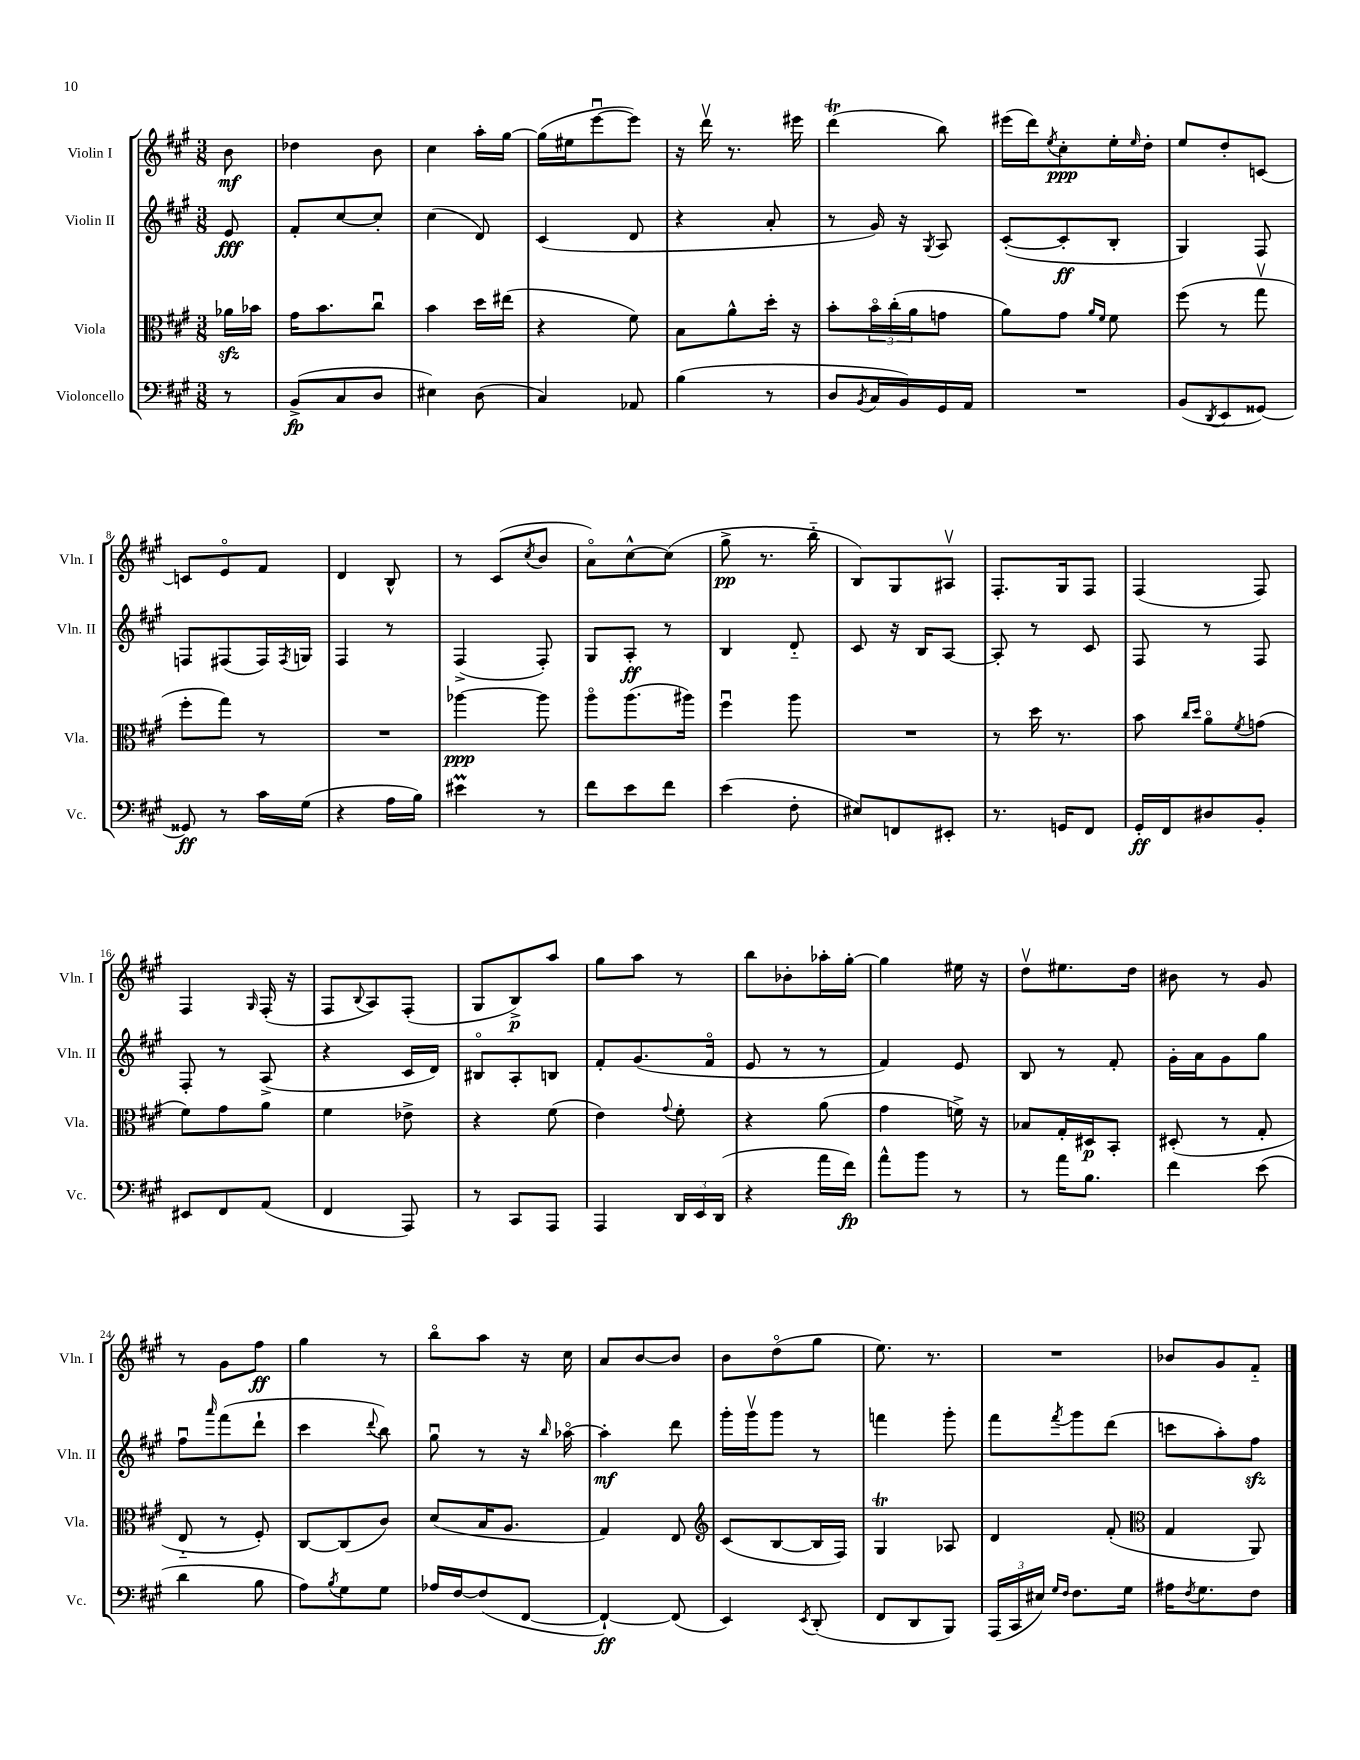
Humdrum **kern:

**kern	**dynam	**kern	**dynam	**kern	**dynam	**kern	**dynam
*part4	*part4	*part3	*part3	*part2	*part2	*part1	*part1
*staff4	*staff4	*staff3	*staff3	*staff2	*staff2	*staff1	*staff1
*I"Violoncello	*	*I"Viola	*	*I"Violin II	*	*I"Violin I	*
*I'Vc.	*	*I'Vla.	*	*I'Vln. II	*	*I'Vln. I	*
*clefF4	*	*clefC3	*	*clefG2	*	*clefG2	*
*k[f#c#g#]	*	*k[f#c#g#]	*	*k[f#c#g#]	*	*k[f#c#g#]	*
*M3/8	*	*M3/8	*	*M3/8	*	*M3/8	*
=	=	=	=	=	=	=	=
8r	.	16a-Xzz\LL	.	8e/	fff	8b\	mf
.	.	16b-X\JJ	.	.	.	.	.
=1	=1	=1	=1	=1	=1	=1	=1
(8BB^/L	fp	16g#\KL	.	8f#'/L	.	4dd-X\	.
.	.	8.b\	.	.	.	.	.
8C#/	.	.	.	[8cc#/	.	.	.
8D/J	.	8cc#u\J	.	8cc#'/J]	.	8b\	.
=2	=2	=2	=2	=2	=2	=2	=2
4E#X\)	.	4b\	.	(4cc#\	.	4cc#\	.
(8D\	.	16dd\LL	.	8d/)	.	16aa'\LL	.
.	.	(16ee#X\JJ	.	.	.	[16gg#\JJ	.
=3	=3	=3	=3	=3	=3	=3	=3
4C#/)	.	4r	.	(4c#/	.	(16gg#\LL]	.
.	.	.	.	.	.	16ee#X\J	.
.	.	.	.	.	.	[8eeeu\	.
8AA-X/	.	8f#\)	.	8d/	.	8eee\J])	.
=4	=4	=4	=4	=4	=4	=4	=4
(4B\	.	8B\L	.	4r	.	16r	.
.	.	.	.	.	.	16dddv\	.
.	.	8a^^\	.	.	.	8.r	.
8r	.	16dd'\Jk	.	8a'/	.	.	.
.	.	16r	.	.	.	16eee#X\	.
=5	=5	=5	=5	=5	=5	=5	=5
8D/L	.	8b'\L	.	8r	.	(4dddT\	.
8qBB/	.	.	.	.	.	.	.
16C#/L	.	24b\L	.	16g#/)	.	.	.
.	.	(24cc#'\	.	.	.	.	.
16BB/)	.	.	.	16r	.	.	.
.	.	24a\J	.	.	.	.	.
.	.	.	.	8qG#/	.	.	.
16GG#/	.	8gn\J	.	8A/	.	8bb\)	.
16AA/JJ	.	.	.	.	.	.	.
=6	=6	=6	=6	=6	=6	=6	=6
4.r	.	8a\L)	.	([8c#'/L	.	(16eee#X\LL	.
.	.	.	.	.	.	16ddd\J)	.
.	.	.	.	.	.	8qee/	.
.	.	8g#\J	.	8c#'/]	ff	8cc#'\	ppp
.	.	16qqa/LL	.	.	.	.	.
.	.	16qqf#/JJ	.	.	.	.	.
.	.	8f#\	.	8B'/J	.	16ee'\L	.
.	.	.	.	.	.	16qqee/	.
.	.	.	.	.	.	16dd'\JJ	.
=7	=7	=7	=7	=7	=7	=7	=7
(8BB/L	.	(8ff#\	.	4G#/)	.	8ee/L	.
8qDD/	.	.	.	.	.	.	.
8EE/	.	8r	.	.	.	8dd'/	.
[8GG##X/J)	.	8gg#v\	.	8F#/	.	[8cn/J	.
!!LO:LB:g=z
=8	=8	=8	=8	=8	=8	=8	=8
8GG##X/]	ff	8ff#'\L	.	8Fn/L	.	8cn/L]	.
8r	.	8gg#\J)	.	(8F#X/	.	8e/	.
16c#\LL	.	8r	.	16F#/L)	.	8f#/J	.
.	.	.	.	8qF#/	.	.	.
(16G#\JJ	.	.	.	16Gn/JJ	.	.	.
=9	=9	=9	=9	=9	=9	=9	=9
4r	.	4.r	.	4F#/	.	4d/	.
16A\LL	.	.	.	8r	.	8B^^/	.
16B\JJ)	.	.	.	.	.	.	.
=10	=10	=10	=10	=10	=10	=10	=10
4e#Xm\	.	[4aa-X\	ppp	(4F#^/	.	8r	.
.	.	.	.	.	.	(8c#/L	.
.	.	.	.	.	.	8qcc#/	.
8r	.	8aa-\]	.	8F#'/)	.	8b/J	.
=11	=11	=11	=11	=11	=11	=11	=11
8f#\L	.	8aa\L	.	8G#/L	.	8a\L)	.
8e\	.	(8.aa\	.	8A'/J	ff	[8cc#^^\	.
8f#\J	.	.	.	8r	.	(8cc#\J]	.
.	.	16aa#X\Jk)	.	.	.	.	.
=12	=12	=12	=12	=12	=12	=12	=12
(4e\	.	4ff#u\	.	4B/	.	8gg#^\	pp
.	.	.	.	.	.	8.r	.
8F#'\	.	8aa\	.	8d/	.	.	.
.	.	.	.	.	.	16bb\	.
=13	=13	=13	=13	=13	=13	=13	=13
8E#X/L)	.	4.r	.	8c#/	.	8B/L)	.
8FFn/	.	.	.	16r	.	8G#/	.
.	.	.	.	16B/KL	.	.	.
8EE#X'/J	.	.	.	[8A/J	.	8A#Xv/J	.
=14	=14	=14	=14	=14	=14	=14	=14
8.r	.	8r	.	8A'/]	.	8.F#'/L	.
.	.	16dd\	.	8r	.	.	.
16GGn/KL	.	8.r	.	.	.	16G#/k	.
8FF#/J	.	.	.	8c#/	.	8F#/J	.
=15	=15	=15	=15	=15	=15	=15	=15
16GG#'/LL	ff	8b\	.	8F#/	.	(4F#/	.
16FF#/J	.	.	.	.	.	.	.
.	.	16qqcc#/LL	.	.	.	.	.
.	.	16qqdd/JJ	.	.	.	.	.
8D#X/	.	8a\L	.	8r	.	.	.
.	.	8qf#/	.	.	.	.	.
8BB'/J	.	(8gn\J	.	8F#/	.	8F#/)	.
!!LO:LB:g=z
=16	=16	=16	=16	=16	=16	=16	=16
8EE#X/L	.	8f#\L)	.	8F#'/	.	4F#/	.
8FF#/	.	8g#\	.	8r	.	.	.
.	.	.	.	.	.	16qqG#/	.
(8AA/J	.	8a\J	.	(8A^/	.	(16F#'/	.
.	.	.	.	.	.	16r	.
=17	=17	=17	=17	=17	=17	=17	=17
4FF#/	.	4f#\	.	4r	.	8F#/L	.
.	.	.	.	.	.	8qqB/	.
.	.	.	.	.	.	8A/)	.
8AAA/)	.	8e-X^\	.	16c#/LL	.	(8F#'/J	.
.	.	.	.	16d/JJ)	.	.	.
=18	=18	=18	=18	=18	=18	=18	=18
8r	.	4r	.	8B#X/L	.	8G#/L	.
8CC#/L	.	.	.	8A'/	.	8B^/)	p
8AAA/J	.	(8f#\	.	8Bn/J	.	8aa/J	.
=19	=19	=19	=19	=19	=19	=19	=19
4AAA/	.	4e\)	.	8f#'/L	.	8gg#\L	.
.	.	.	.	(8.g#/	.	8aa\J	.
.	.	8qqg#/	.	.	.	.	.
24DD/LL	.	8f#'\	.	.	.	8r	.
24EE/	.	.	.	.	.	.	.
.	.	.	.	16f#/Jk	.	.	.
(24DD/JJ	.	.	.	.	.	.	.
=20	=20	=20	=20	=20	=20	=20	=20
4r	.	4r	.	8e/	.	8bb\L	.
.	.	.	.	8r	.	8b-X'\	.
16a\LL	.	(8a\	.	8r	.	16aa-X'\L	.
16f#\JJ)	fp	.	.	.	.	[16gg#'\JJ	.
=21	=21	=21	=21	=21	=21	=21	=21
8a^^\L	.	4g#\	.	4f#/)	.	4gg#\]	.
8b\J	.	.	.	.	.	.	.
8r	.	16fn^\)	.	8e/	.	16ee#X\	.
.	.	16r	.	.	.	16r	.
=22	=22	=22	=22	=22	=22	=22	=22
8r	.	8B-X/L	.	8B/	.	8ddv\L	.
16a\KL	.	16G#'/L	.	8r	.	8.ee#X\	.
8.B\J	.	16D#X/J	p	.	.	.	.
.	.	8BB'/J	.	8f#'/	.	.	.
.	.	.	.	.	.	16dd\Jk	.
=23	=23	=23	=23	=23	=23	=23	=23
4f#\	.	(8D#X'/	.	16g#'\LL	.	8b#X\	.
.	.	.	.	16a\J	.	.	.
.	.	8r	.	8g#\	.	8r	.
(8e\	.	8G#'/	.	8gg#\J	.	8g#/	.
!!LO:LB:g=z
=24	=24	=24	=24	=24	=24	=24	=24
4d\	.	8E/	.	8ff#u\L	.	8r	.
.	.	.	.	16qqaaa/	.	.	.
.	.	8r	.	(8fff#\	.	8g#\L	.
8B\	.	8F#'/)	.	8ddd`\J	.	8ff#\J	ff
=25	=25	=25	=25	=25	=25	=25	=25
8A\L)	.	[8C#/L	.	4ccc#\	.	4gg#\	.
8qB/	.	.	.	.	.	.	.
8G#\	.	(8C#/]	.	.	.	.	.
.	.	.	.	8qqddd/	.	.	.
8G#\J	.	8c#/J)	.	8bb\)	.	8r	.
=26	=26	=26	=26	=26	=26	=26	=26
16A-X/LL	.	(8d/L	.	8gg#u\	.	8bb\L	.
[16F#/J	.	.	.	.	.	.	.
(8F#/]	.	16B/K	.	8r	.	8aa\J	.
.	.	8.A/J	.	.	.	.	.
[8FF#/J	.	.	.	16r	.	16r	.
.	.	.	.	16qqbb/	.	.	.
.	.	.	.	[16aa-X\	.	16cc#\	.
=27	=27	=27	=27	=27	=27	=27	=27
4FF#`/_)	ff	4G#/)	.	4aa-'\]	mf	8a/L	.
.	.	.	.	.	.	[8b/	.
(8FF#/]	.	8E/	.	8ddd\	.	8b/J]	.
=28	=28	=28	=28	=28	=28	=28	=28
*	*	*clefG2	*	*	*	*	*
4EE/)	.	(8c#/L	.	16ggg#'\LL	.	8b\L	.
.	.	.	.	16ggg#v\J	.	.	.
.	.	[8B/	.	8ggg#\J	.	(8dd\	.
8qEE/	.	.	.	.	.	.	.
(8DD'/	.	16B/L]	.	8r	.	8gg#\J	.
.	.	16F#/JJ)	.	.	.	.	.
=29	=29	=29	=29	=29	=29	=29	=29
8FF#/L	.	4G#t/	.	4fffn\	.	8.ee\)	.
8DD/	.	.	.	.	.	.	.
.	.	.	.	.	.	8.r	.
8BBB/J)	.	8A-X/	.	8ggg#'\	.	.	.
=30	=30	=30	=30	=30	=30	=30	=30
(24AAA/LL	.	4d/	.	8fff#\L	.	4.r	.
24CC#/	.	.	.	.	.	.	.
24E#X/JJ)	.	.	.	.	.	.	.
16qqG#/LL	.	.	.	.	.	.	.
16qqF#/JJ	.	.	.	8qfff#/	.	.	.
8.F#\L	.	.	.	8ggg#\	.	.	.
.	.	(8f#'/	.	(8ddd\J	.	.	.
16G#\Jk	.	.	.	.	.	.	.
=31	=31	=31	=31	=31	=31	=31	=31
*	*	*clefC3	*	*	*	*	*
16A#X\KL	.	4G#/	.	8cccn\L	.	8b-X/L	.
8qF#/	.	.	.	.	.	.	.
8.G#\	.	.	.	.	.	.	.
.	.	.	.	8aa'\)	.	8g#/	.
8F#\J	.	8AA/)	.	8ff#zz\J	.	8f#/J	.
==	==	==	==	==	==	==	==
*-	*-	*-	*-	*-	*-	*-	*-
